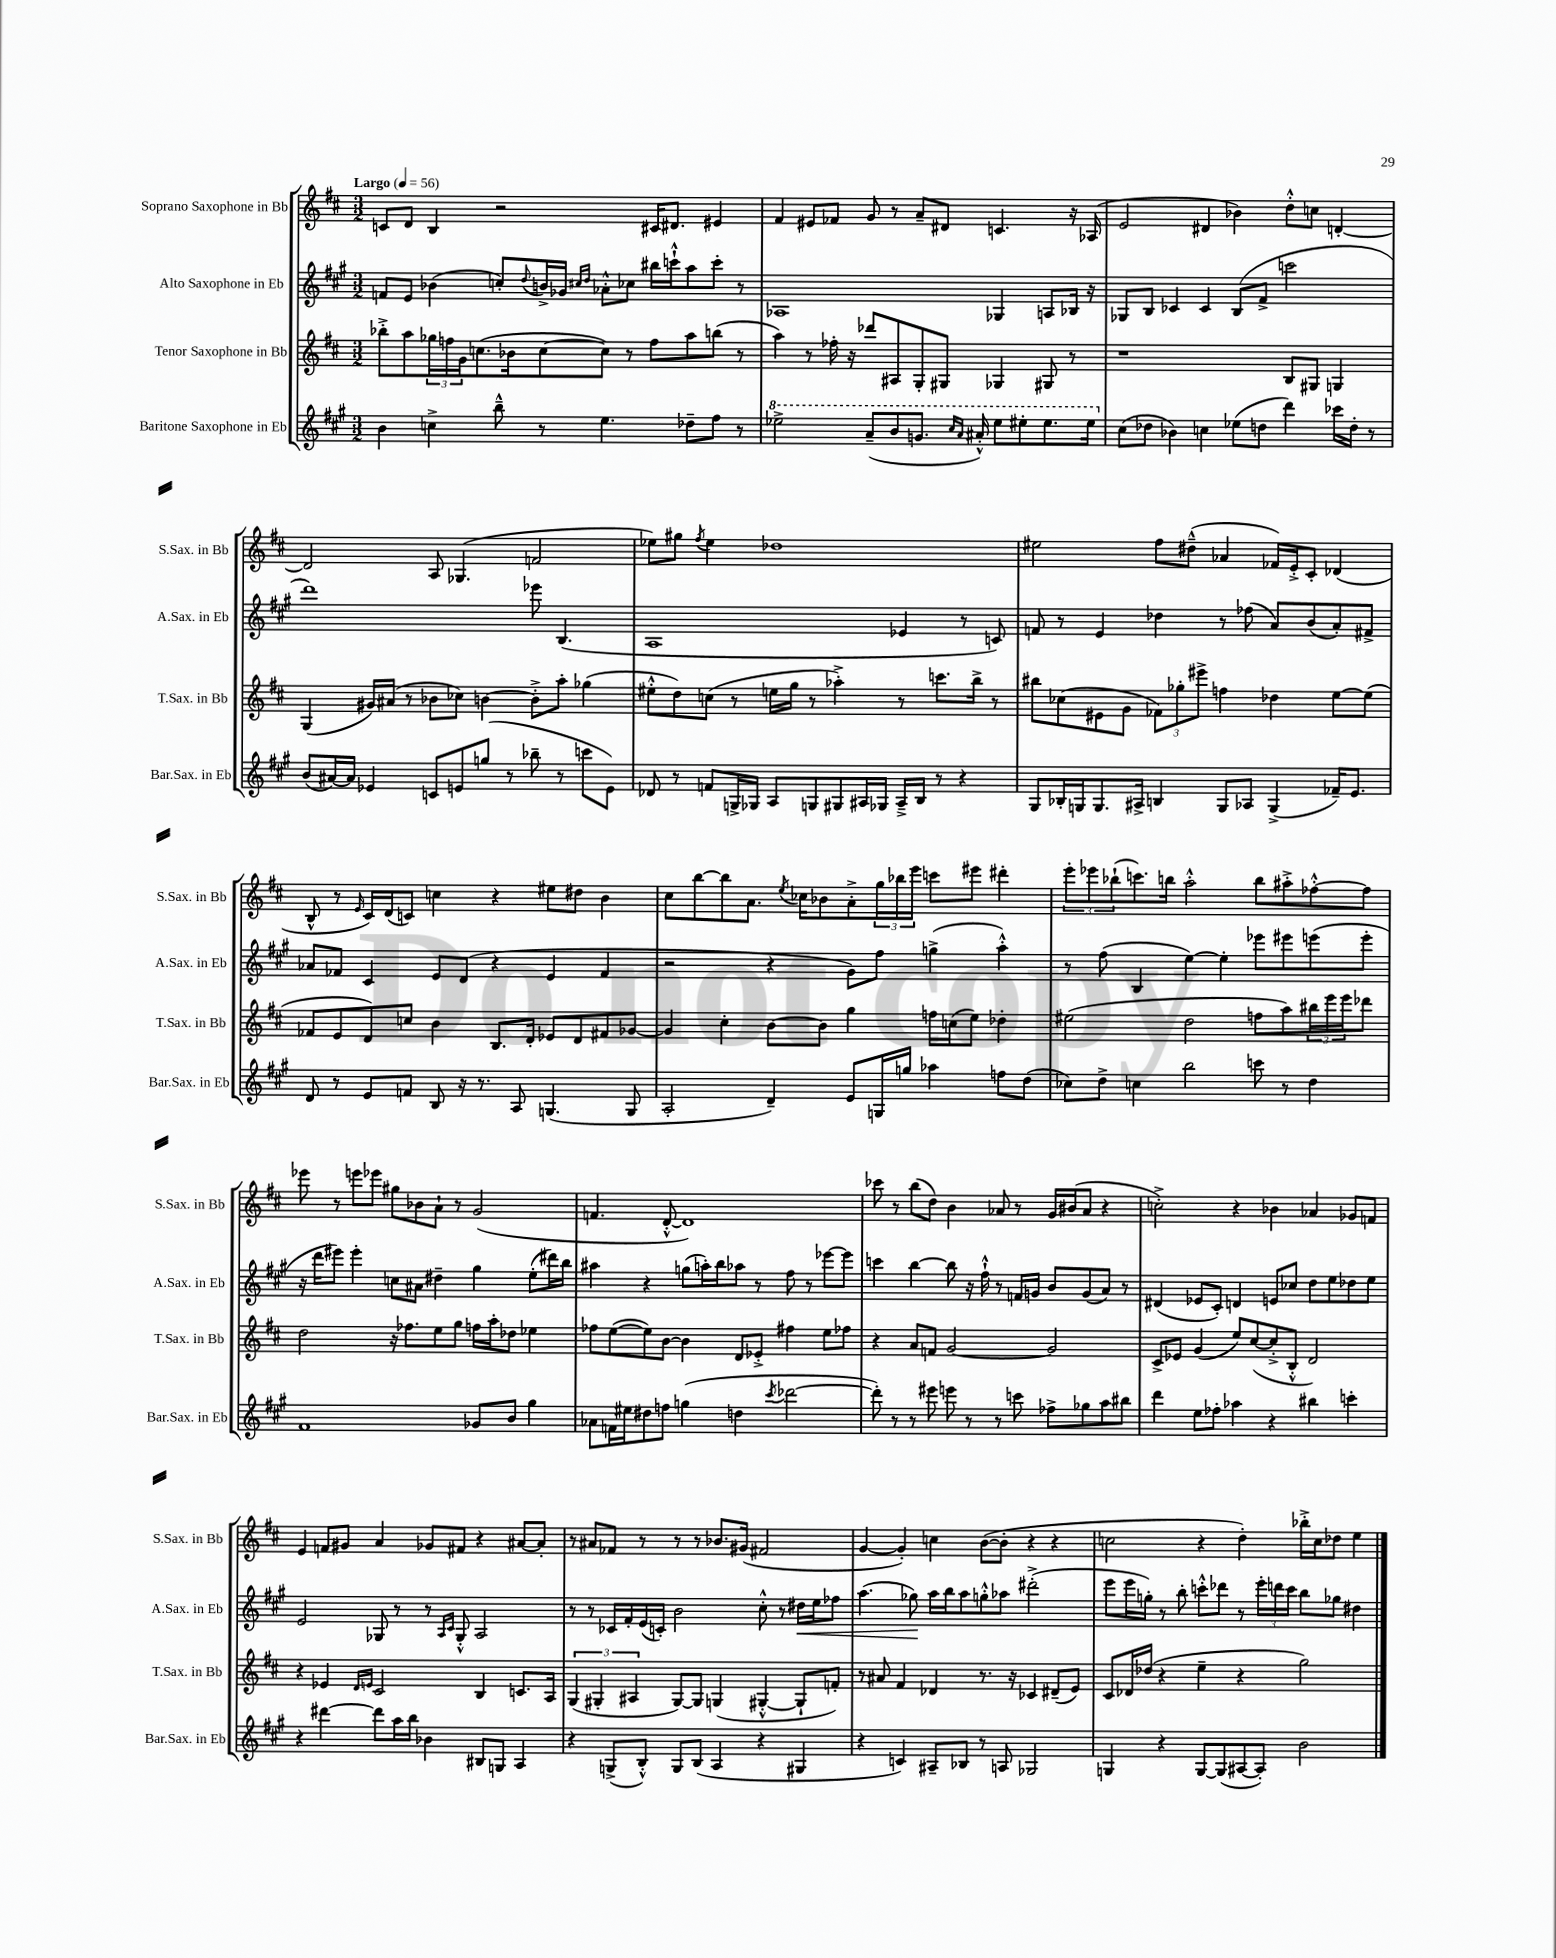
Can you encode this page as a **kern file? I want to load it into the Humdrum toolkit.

**kern	**kern	**kern	**kern
*staff4	*staff3	*staff2	*staff1
*clefG2	*clefG2	*clefG2	*clefG2
*k[f#c#g#]	*k[f#c#]	*k[f#c#g#]	*k[f#c#]
*M3/2	*M3/2	*M3/2	*M3/2
*MM56	*MM56	*MM56	*MM56
4b	8bb-'^	8f	8c
.	8aa	8e	8d
4cc^	24gg-	(4b-	4B
.	24ff	.	.
.	24g	.	.
.	(8.cc	.	.
8bb~^^	.	8cc')	2r
.	16b-	.	.
.	.	8qqdd	.
8r	[8cc	16b^	.
.	.	16g-	.
.	.	16qqcc#	.
.	.	16qqdd	.
4.ee	8cc])	8a-'^^	.
.	8r	8cc-	.
.	8ff	16bb#	16c#
.	.	16ccc`^^	8.d#
8dd-~	8aa	8aa	.
8ff#	(8bb	8ccc'	4e#
8r	8r	8r	.
=	=	=	=
2eee-^	4aa)	1A-	4f#
.	8r	.	8e#
.	16ff-'	.	8f-
.	16r	.	.
(8aa~	8ddd-	.	8g
8bb	8A#	.	8r
8.gg	8G'	.	8a~
.	8G#	.	8d#
16qqccc#	.	.	.
16qqaa	.	.	.
16aa#'^^)	.	.	.
8eee-	4G-	4G-	4.c
8eee#'	.	.	.
8.eee#	8G#	8A	.
.	8r	16B-	16r
16eee#	.	16r	(16A-
=	=	=	=
(8cc#	1r	8G-	2e
8dd-	.	8B	.
4b-)	.	4c-	.
4cc	.	4c-	4d#
(8ee-	.	(8B	4b-)
8dd	.	8f#^	.
4ddd)	8B	2ccc	8dd'^^
.	8G#	.	8cc
16ccc-	4G	.	[4d'
16dd'	.	.	.
8r	.	.	.
=	=	=	=
(8b	(4G	1ddd)	2d]
[16a#)	.	.	.
16a#]	.	.	.
4e-	16g#)	.	.
.	(16a#	.	.
.	8r	.	.
8c	8b-	.	8A
8e	8cc-)	.	(4.G-
(8gg	[4b	.	.
8r	.	.	.
8bb-~	8b'^]	8eee-	2f
8r	8aa'	(4.B	.
8ccc	(4gg-	.	.
8e)	.	.	.
=	=	=	=
8d-	8ee#'^^	1A	8ee-)
8r	8dd)	.	8gg#
.	.	.	8qff#
8f	(8cc	.	4ee-
16G^	8r	.	.
16G-	.	.	.
8A	16ee	.	1dd-
.	16gg	.	.
8G	8r	.	.
8G#	4aa-'^)	.	.
16A#	.	.	.
16G-	.	.	.
16A#~^	8r	4e-	.
16B	.	.	.
8r	8.ccc	.	.
4r	.	8r	.
.	16bb^	.	.
.	8r	8c)	.
=	=	=	=
8G#	8bb#	8f	2ee#
16B-'	(8cc-	8r	.
16G	.	.	.
8.G	8e#	4e	.
.	8g	.	.
16A#^	.	.	.
4B	12f-)	4dd-	8ff#
.	12gg-'	.	.
.	.	.	(8dd#~^^
.	12eee#^	.	.
8G	4ff	8r	4a-
8A-	.	(8ff-	.
(4G^	4dd-	8a)	16f-)
.	.	.	16e'^
.	.	(8b	8c#'
16f-~)	[8ee	8a')	(4d-
8.e	.	.	.
.	(8ee]	8f#^	.
=	=	=	=
8d	8f-	8a-	8B^^
8r	8e	8f-	8r
.	.	.	16qqe
8e	8d)	4c#	16c#)
.	.	.	(16d
8f	8cc	.	8c)
8B	4b	8e	4cc
16r	.	(8d	.
8.r	.	.	.
.	8.B	4r	4r
8A	.	.	.
.	16d'	.	.
(4.G	8e-	4e	8ee#
.	8d	.	8dd#
.	8f#	4f-	4b
8G	[8g-	.	.
=	=	=	=
2A'	4g-]	2r	8cc#
.	.	.	[8bb
.	4cc#'	.	8bb]
.	.	.	8.a
4d~)	[8b	4r	.
.	.	.	8qee
.	.	.	16cc-
.	8b]	.	8b-
8e	4gg	8g#)	8a'^
16G	.	8ff#	24gg
.	.	.	24bb-
16gg	.	.	.
.	.	.	24eee
4aa-	16ff	(4gg^	8ccc
.	(16cc	.	.
.	8ee)	.	8eee#
8ff	4dd-'	4aa'^^)	4ddd#'
(8dd	.	.	.
=	=	=	=
8cc-)	(2ee#	8r	12eee'
.	.	.	12eee-
8dd^	.	(8ff#	.
.	.	.	(12bb-`
4cc	.	4B	8.ccc)
.	.	.	16bb
2bb	2dd	[4ee)	2aa'^^
.	.	4ee']	.
8ccc	8ff	8eee-	8bb
8r	8aa)	8eee#	8aa#'^
4dd	24bb#	(8eee	[8ff-'^^
.	24eee	.	.
.	24eee	.	.
.	8ddd-	8eee'	8ff-]
=	=	=	=
1f#	2dd	16r	8eee-
.	.	16ddd	.
.	.	8eee#)	8r
.	.	4eee#'	8eee
.	.	.	8eee-
.	16r	8cc	8gg#
.	8.ff-	.	.
.	.	8a#	8b-
.	8ee	4dd#~	8a`
.	8gg	.	8r
8g-	16ff	4gg#	(2g
.	16aa'	.	.
8b	8dd-	.	.
4gg#	4ee-	(8ee'	.
.	.	16ddd#)	.
.	.	16bb	.
=	=	=	=
8a-	8ff-	4aa#	4.f
16f	([8ee	.	.
16ee#	.	.	.
8dd#	8ee])	4r	.
8ff	[8b	.	[8d'^^
(4gg	4b]	(8gg	1d])
.	.	16aa')	.
.	.	16bb	.
4dd	8d	8aa-	.
.	8e-'^	8r	.
8qccc#	.	.	.
[2ddd-	4ff#	8ff#	.
.	.	8r	.
.	8ee	[8eee-	.
.	8ff-	8eee-]	.
=	=	=	=
8ddd-'])	4r	4ccc	8ccc-
8r	.	.	8r
8r	8a	[4bb	(8bb
8eee#	8f	.	8dd)
8eee	[2g	8bb]	4b
8r	.	16r	.
.	.	16ff#`^^	.
8r	.	8r	8a-
8ccc	.	16f	8r
.	.	16g	.
8ff-^	2g]	8b	16g
.	.	.	(16b#
8gg-	.	(8g	8a-
8aa	.	8a)	4r
8bb#	.	8r	.
=	=	=	=
4ddd	8c#^	(4d#	2cc'^)
.	8e-	.	.
8ee	(4g	8e-	.
8ff-'	.	8c#')	.
4aa-	8ee)	4d	4r
.	([8cc#	.	.
4r	8cc#'^]	8e	4b-
.	8B'^^	8cc-	.
4bb#	2d)	8dd	4a-
.	.	8ee	.
4ccc'	.	8dd-	8g-
.	.	8ee	8f
=	=	=	=
4r	4r	2e	4e
[4ddd#	4e-	.	8f
.	.	.	8g#
.	16qqd	.	.
.	16qqe	.	.
8ddd#]	2c#	8G-	4a
16aa	.	8r	.
16bb	.	.	.
4b-	.	8r	8g-
.	.	16qqA	.
.	.	16qqc#	.
.	.	8G-'^^	8f#
8B#	4B	2A	4r
8G	.	.	.
4A	8.c	.	[8a#
.	.	.	8a#']
.	16A	.	.
=	=	=	=
4r	(6G	8r	8r
.	.	8r	8a#
.	6G#'	.	.
(8G^	.	16c-	8f-
.	.	16f#'	.
.	6A#	.	.
8B'^^)	.	(16e	8r
.	.	16c')	.
8G	[8G#)	2b	8r
(8B	8G#]	.	8r
4A	(4G	.	8.b-
.	.	.	(16g#
4r	[4G#'^^	8cc#'^^	2f#
.	.	8r	.
4G#	8G#`]	16dd#	.
.	.	16ee	.
.	8f')	8ff-	.
=	=	=	=
4r	8r	(4.aa	[4g
.	8a#	.	.
4c)	4f#	.	4g'])
.	.	8gg-)	.
8A#~	4d-	16aa	4cc
.	.	16bb	.
8B-	.	8aa	.
8r	8.r	8gg'^^	([8b
8A	.	8aa-	8b']
.	16r	.	.
2G-	4c-	(2ddd#'^	4r
.	(8d#~	.	4r
.	8e)	.	.
=	=	=	=
4G	8c#	8eee	2cc
.	16d-	16eee	.
.	(16dd-	16gg')	.
4r	4r	8r	.
.	.	8bb'	.
[8G	4ee~	8ccc'^^	4r
(8G]	.	8ddd-	.
[8A#	4r	8r	4dd')
8A#'])	.	24eee'	.
.	.	24ddd	.
.	.	24ccc	.
2b	2gg)	8bb	16bb-'^
.	.	.	16cc
.	.	8gg-	8dd-
.	.	4dd#	4ee
==	==	==	==
*-	*-	*-	*-
